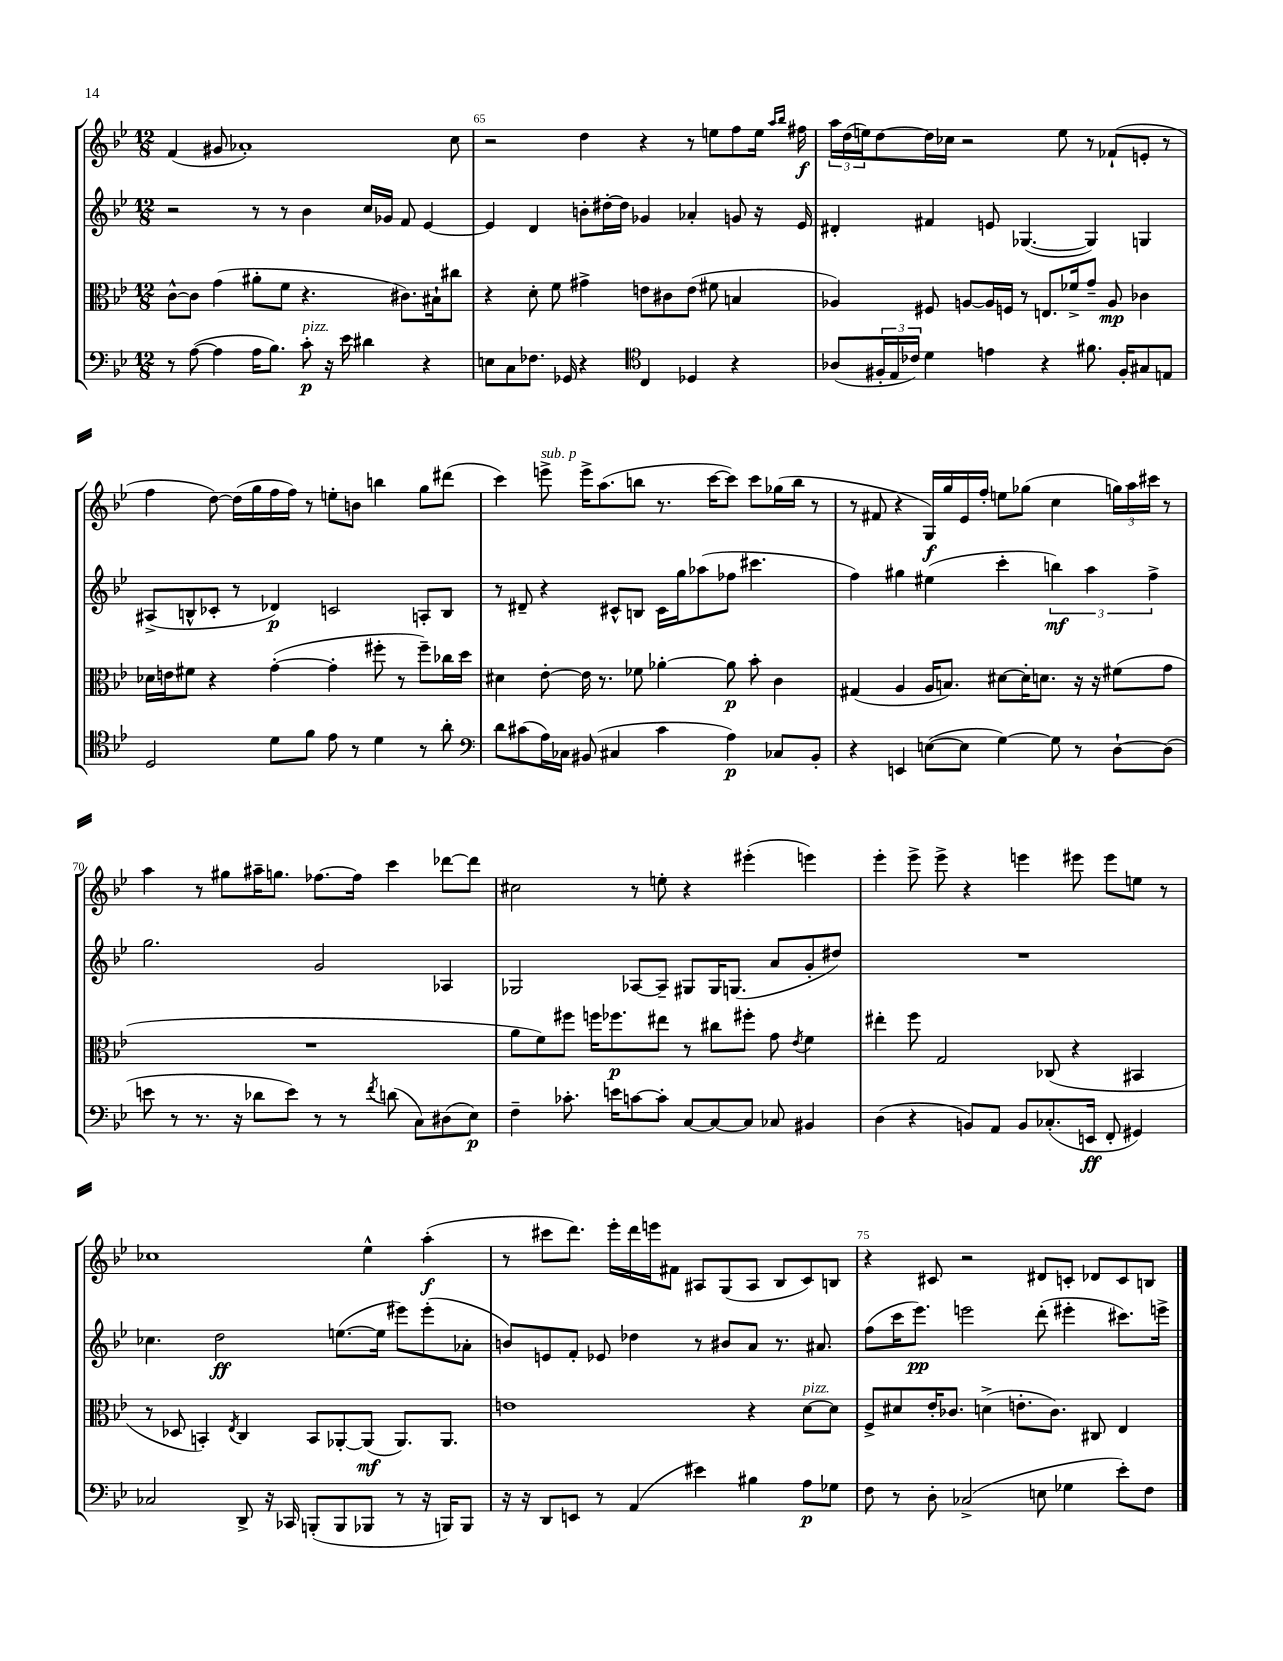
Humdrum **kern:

**kern	**kern	**kern	**kern
*staff4	*staff3	*staff2	*staff1
*clefF4	*clefC3	*clefG2	*clefG2
*k[b-e-]	*k[b-e-]	*k[b-e-]	*k[b-e-]
*M12/8	*M12/8	*M12/8	*M12/8
8r	[8c^^	2r	(4f
([8A	8c]	.	.
4A]	(4g	.	8g#
.	.	.	1a-')
16A	8a#'	8r	.
8.B-)	.	.	.
.	8f	8r	.
8c'	4.r	4b-	.
16r	.	.	.
16e-	.	.	.
4d#	.	16cc	.
.	.	16g-	.
.	8.c#)	8f	.
4r	.	[4e-	.
.	16B#`	.	.
.	8cc#	.	8cc
=	=	=	=
8E	4r	4e-]	2r
8C	.	.	.
8.F-	8d'	4d	.
.	8f	.	.
16GG-	.	.	.
4r	4g#^	8b'	4dd
.	.	[16dd#'	.
.	.	16dd#]	.
*clefC4	*	*	*
4C	8e	4g-	4r
.	8c#	.	.
4D-	(8e	4a-'	8r
.	8f#	.	8ee
4r	4B	8g	8ff
.	.	16r	16ee
.	.	.	16qqaa
.	.	.	16qqbb-
.	.	16e-	16ff#
=	=	=	=
(8A-	4A-)	4d#'	24aa
.	.	.	(24dd
.	.	.	24ee)
24F#'	.	.	[8dd
24E-	.	.	.
24c-)	.	.	.
4d	8F#	4f#	16dd]
.	.	.	16cc-
.	[8A	.	2r
4e	16A]	8e	.
.	16F	.	.
.	8r	([4.G-	.
4r	8.E	.	.
.	.	.	8ee
.	16f-^	.	.
8.f#	8g~	4G-])	8r
.	8A	.	(8f-`
16F#'	.	.	.
8G#	4c-	4G	8e'
8E	.	.	8r
=	=	=	=
2D	16d-	(8A#^	4ff
.	16e	.	.
.	8f#	8B^^	.
.	4r	8c-'	[8dd)
.	.	8r	(16dd]
.	.	.	16gg
8d	([4g'	4d-)	16ff
.	.	.	16ff)
8f	.	.	8r
8e-	4g']	2c	8ee'
8r	.	.	8b
4d	8ff#'	.	4bb
.	8r	.	.
8r	8ff#~)	8A'	8gg
8a'	16cc-	8B	(8ddd#
.	16dd	.	.
=	=	=	=
*clefF4	*	*	*
8d	4d#	8r	4ccc)
(8c#	.	8d#~	.
16A)	[8e-'	4r	8eee^
16C-	.	.	.
(8BB#	16e-]	.	16eee^
.	8.r	.	(8.aa
4C#	.	8c#^^	.
.	8f-	8B	8bb
4c#	[4a-'	16c#	8.r
.	.	16gg	.
.	.	(8aa-	.
.	.	.	[16ccc
4A)	8a-]	8ff-	8ccc])
.	8b-'	4.ccc#	8ccc
8C-	4c	.	(16gg-
.	.	.	16bb
8BB#'	.	.	8r
=	=	=	=
4r	(4G#	4ff)	8r
.	.	.	8f#
4EE	4A	4gg#	4r
([8E	16A	(4ee#	16G)
.	8.B)	.	16gg
8E]	.	.	16e-
.	.	.	16ff'
[4G)	[8d#	4ccc'	8ee
.	16d#']	.	(8gg-
.	8.d	.	.
8G]	.	6bb)	4cc
8r	16r	.	.
.	.	6aa	.
.	16r	.	.
[8D`	(8f#	.	24gg)
.	.	.	24aa
.	.	6ff^	24ccc#
(8D]	8g	.	8r
=	=	=	=
8e	1.r	2.gg	4aa
8r	.	.	.
8.r	.	.	8r
.	.	.	8gg#
16r	.	.	.
8d-	.	.	16aa#~
.	.	.	8.gg
8e)	.	.	.
8r	.	2g	[8.ff-
8r	.	.	.
.	.	.	16ff-]
8qf	.	.	.
(8d	.	.	4ccc
8C)	.	.	.
(8D#	.	4A-	[8ddd-
8E-)	.	.	8ddd-]
=	=	=	=
4F~	8a	2G-	2cc#
.	8f)	.	.
8.c-'	8ff#	.	.
.	16ff	.	.
16e	8.ff-	.	.
[8c	.	[8A-	8r
8c']	8ee#	8A-~]	8ee'
[8C	8r	8G#	4r
8C_	8cc#	16G#	.
.	.	(8.G	.
8C]	8ff#'	.	(4eee#'
8C-	8g	8a	.
.	8qe-	.	.
4BB#	4f	8g'	4eee)
.	.	8dd#)	.
=	=	=	=
(4D	4ee#'	1.r	4eee-'
4r	8ff	.	8eee-^
.	2G	.	8eee-^
8BB)	.	.	4r
8AA	.	.	.
8BB	.	.	4eee
(8.C-'	(8C-	.	.
.	4r	.	8eee#
16EE	.	.	.
8FF'	.	.	8eee#
4GG#)	4BB#	.	8ee
.	.	.	8r
=	=	=	=
2C-	8r	4.cc-	1cc-
.	8D-	.	.
.	4BB')	.	.
.	.	2dd	.
.	8qE-	.	.
8DD^	4C	.	.
16r	.	.	.
16CC-	.	.	.
(8BBB'	8BB	.	.
8BBB	[8AA-'	([8.ee	.
8BBB-	(8AA-]	.	4ee-^^
.	.	16ee]	.
8r	8.AA-)	8eee#)	.
16r	.	(8eee#'	(4aa'
16BBB)	8.AA-	.	.
8BBB	.	8a-'	.
=	=	=	=
16r	1e	8b)	8r
16r	.	.	.
8DD	.	8e	8ccc#
8EE	.	8f'	8.ddd)
8r	.	8e-	.
.	.	.	16eee-'
(4AA	.	4dd-	16ddd
.	.	.	16eee
.	.	.	8f#
4e#)	.	8r	8A#
.	.	8b#	(8G
4B#	4r	8a	8A#
.	.	8.r	8B-
8A	[8d	.	8c)
.	.	8.a#	.
8G-	8d]	.	8B
=	=	=	=
8F	8F^	(8ff	4r
8r	8d#	16ccc	.
.	.	8.eee-)	.
8D'	16e-'	.	8c#
.	8.c-	.	.
(2C-^	.	2eee	2r
.	(4d^	.	.
.	8.e'	.	.
8E	.	(8ddd'	8d#
.	8.c-)	.	.
4G-	.	4eee#'	8c'
.	8C#	.	8d-
8e-')	4E-	8.ccc#)	8c
8F	.	.	8B
.	.	16eee^	.
==	==	==	==
*-	*-	*-	*-
